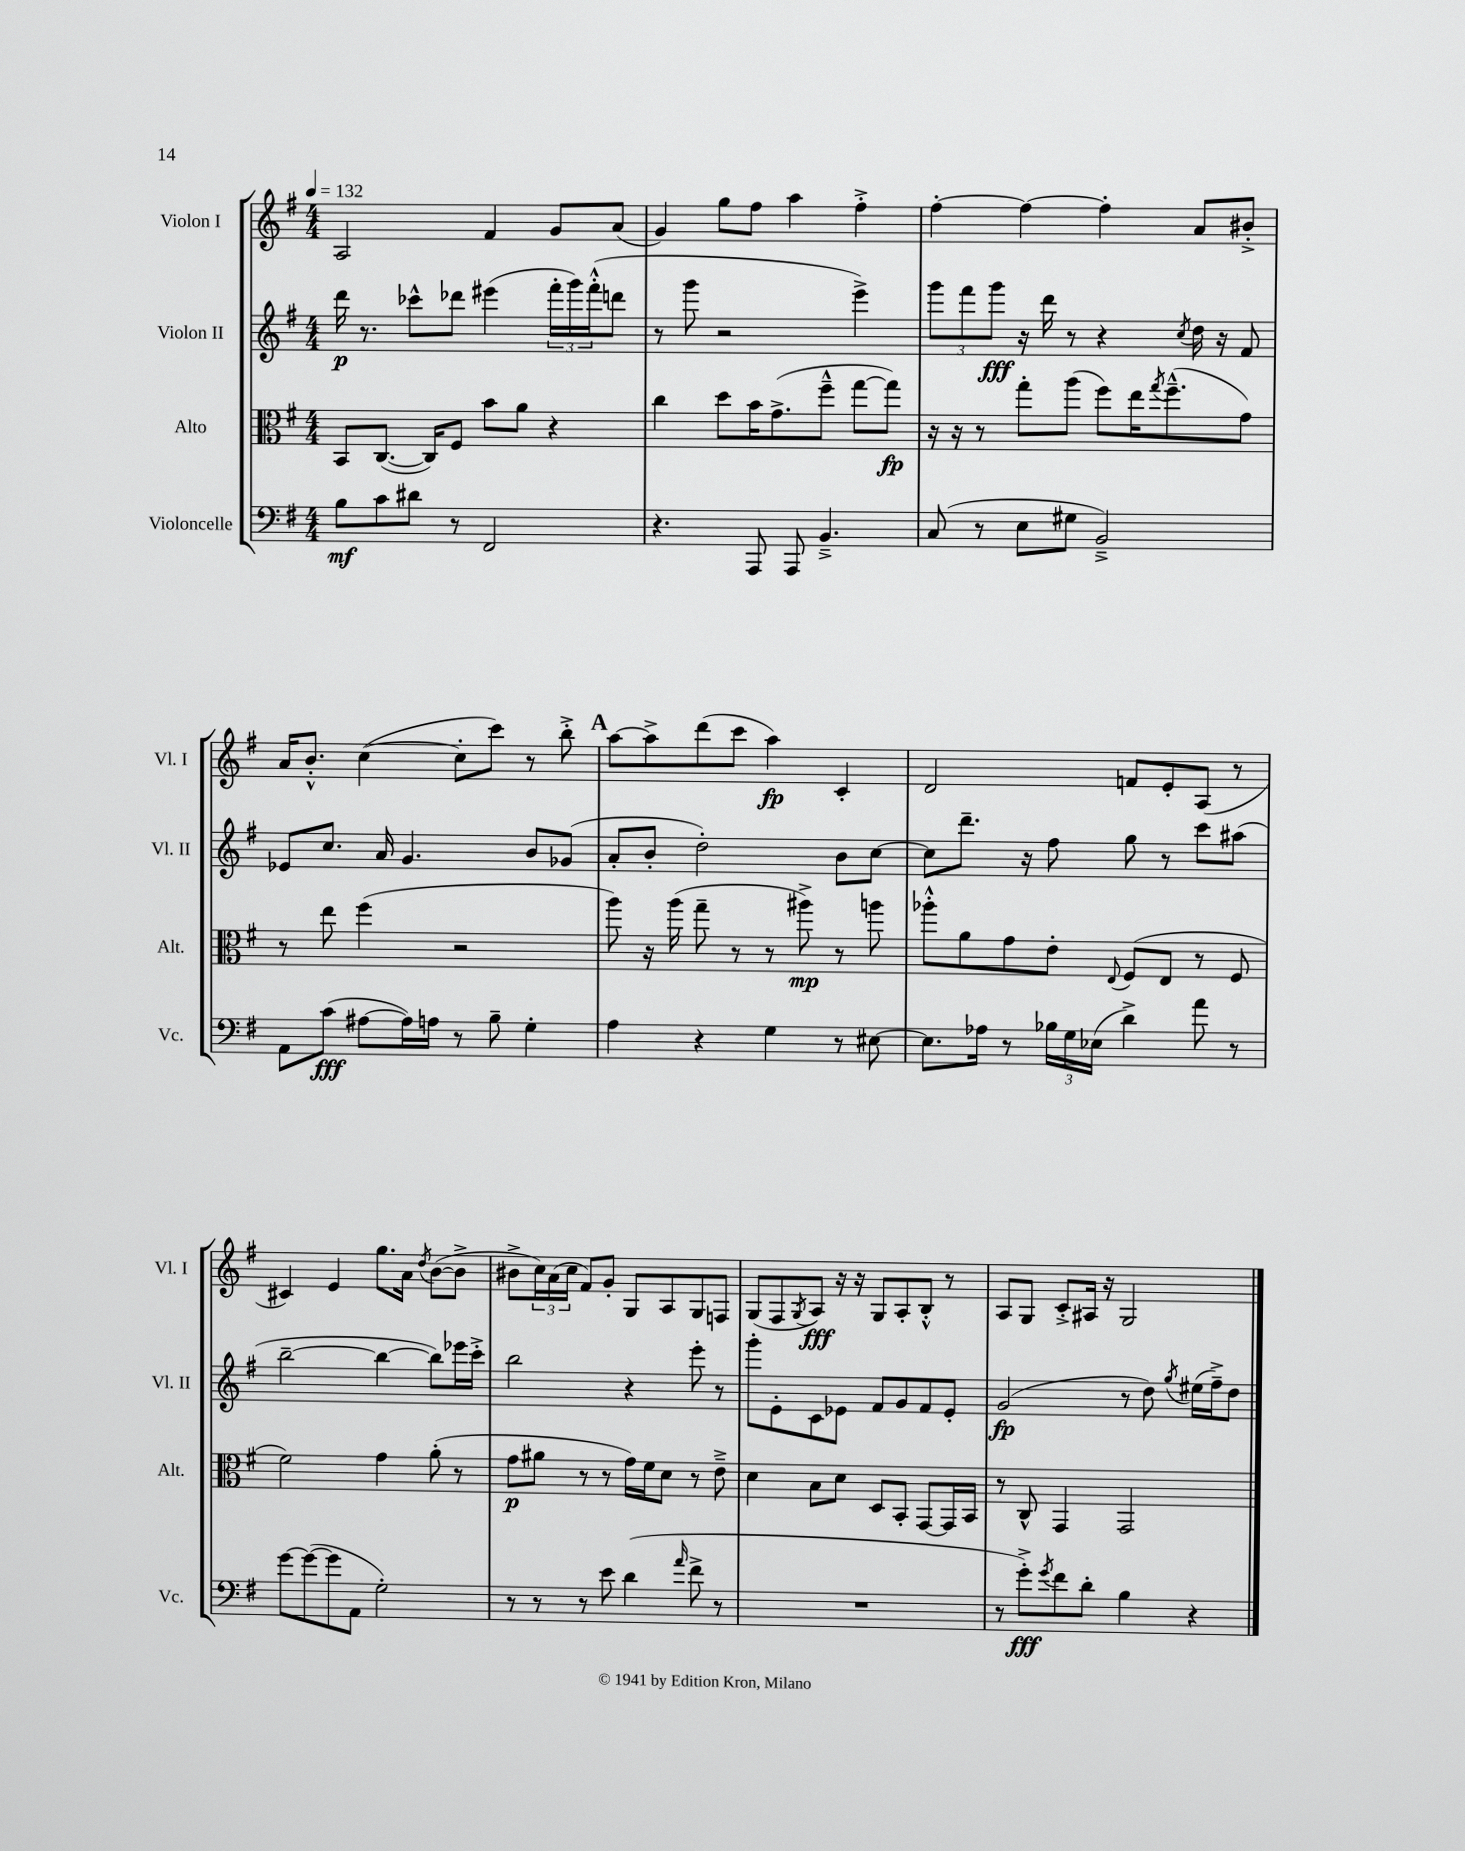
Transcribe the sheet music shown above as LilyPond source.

<<
\new StaffGroup <<
\new Staff = "s0" \with { instrumentName = "Violon I" shortInstrumentName = "Vl. I" } {
    \clef treble \key g \major \numericTimeSignature \time 4/4 \tempo 4 = 132
    a2 fis'4 g'8 a'8( |
    g'4) g''8 fis''8 a''4 fis''4-.-> |
    fis''4~-. fis''4~ fis''4-. a'8 bis'8-.-> |
    a'16 b'8.-.-^ c''4~( c''8-. c'''8) r8 b''8-.-> |
    \mark \markup { \bold "A" } a''8~ a''8-> d'''8( c'''8 a''4\fp) c'4-. |
    d'2 f'8 e'8-. a8( r8 |
    cis'4) e'4 g''8. a'16 \acciaccatura { d''8 } b'8~( b'8-> |
    bis'8-> \tuplet 3/2 { c''16) a'16( c''16 } fis'8) g'8-. g8 a8 g8 f8 |
    g8( fis8 \acciaccatura { g8 } a8\fff) r16 r16 g8 a8-. b8-.-^ r8 |
    a8 g8 c'8-.-> ais16 r16 g2 \bar "|." |
}
\new Staff = "s1" \with { instrumentName = "Violon II" shortInstrumentName = "Vl. II" } {
    \clef treble \key g \major \numericTimeSignature \time 4/4
    d'''16\p r8. ces'''8-^ des'''8 eis'''4( \tuplet 3/2 { fis'''16-. g'''16) fis'''16-.-^( } d'''8 |
    r8 g'''8 r2 e'''4->) |
    \tuplet 3/2 { g'''8 fis'''8 g'''8\fff } r16 d'''16 r8 r4 \acciaccatura { c''8 } d''16 r16 fis'8 |
    ees'8 c''8. a'16 g'4. b'8 ges'8( |
    \mark \markup { \bold "A" } a'8-. b'8-. d''2-.) b'8 c''8~ |
    c''8 d'''8.-- r16 fis''8 g''8 r8 c'''8 ais''8( |
    b''2~-- b''4~ b''8) ees'''16 c'''16-.-> |
    b''2 r4 e'''8-. r8 |
    g'''8-. e'8-. c'8 ees'8 fis'8 g'8 fis'8 ees'8-. |
    g'2\fp( r8 d''8) \acciaccatura { g''8 } eis''16( fis''16--->) d''8 \bar "|." |
}
\new Staff = "s2" \with { instrumentName = "Alto" shortInstrumentName = "Alt." } {
    \clef alto \key g \major \numericTimeSignature \time 4/4
    b,8 c8.~( c16) fis8 b'8 a'8 r4 |
    c''4 d''8 b'16 g'8.->( fis''8---^ g''8~ g''8\fp) |
    r16 r16 r8 g''8-. a''8( fis''8) e''16 \acciaccatura { g''8 } fis''8.---^( g'8) |
    r8 e''8 fis''4( r2 |
    \mark \markup { \bold "A" } a''8) r16 a''16( g''8-- r8 r8 ais''8->\mp) r8 a''8 |
    aes''8-.-^ a'8 g'8 e'8-. \appoggiatura { e8 } fis8( e8 r8 fis8 |
    fis'2) g'4 a'8-.( r8 |
    g'8\p ais'8 r8 r8 g'16) fis'16 d'8 r8 e'8---> |
    d'4 b8 d'8 d8 b,8-. g,8~ g,16 b,16 |
    r8 c8-^ g,4 g,2 \bar "|." |
}
\new Staff = "s3" \with { instrumentName = "Violoncelle" shortInstrumentName = "Vc." } {
    \clef bass \key g \major \numericTimeSignature \time 4/4
    b8\mf c'8 dis'8 r8 fis,2 |
    r4. a,,8 a,,8 b,4.---> |
    c8( r8 e8 gis8 b,2--->) |
    a,8 c'8\fff( ais8~ ais16) a16 r8 b8-- g4-. |
    \mark \markup { \bold "A" } a4 r4 g4 r8 eis8~ |
    eis8. aes16 r8 \tuplet 3/2 { bes16 g16 ees16( } d'4->) a'8 r8 |
    g'8~ g'8~( g'8 a,8 g2-.) |
    r8 r8 r8 e'8 d'4( \grace { a'16 } fis'8-> r8 |
    R1 |
    r8 g'8-.->\fff) \acciaccatura { g'8 } fis'8 d'8-. b4 r4 \bar "|." |
}
>>
>>
\layout { \context { \Score \remove "Bar_number_engraver" } }
